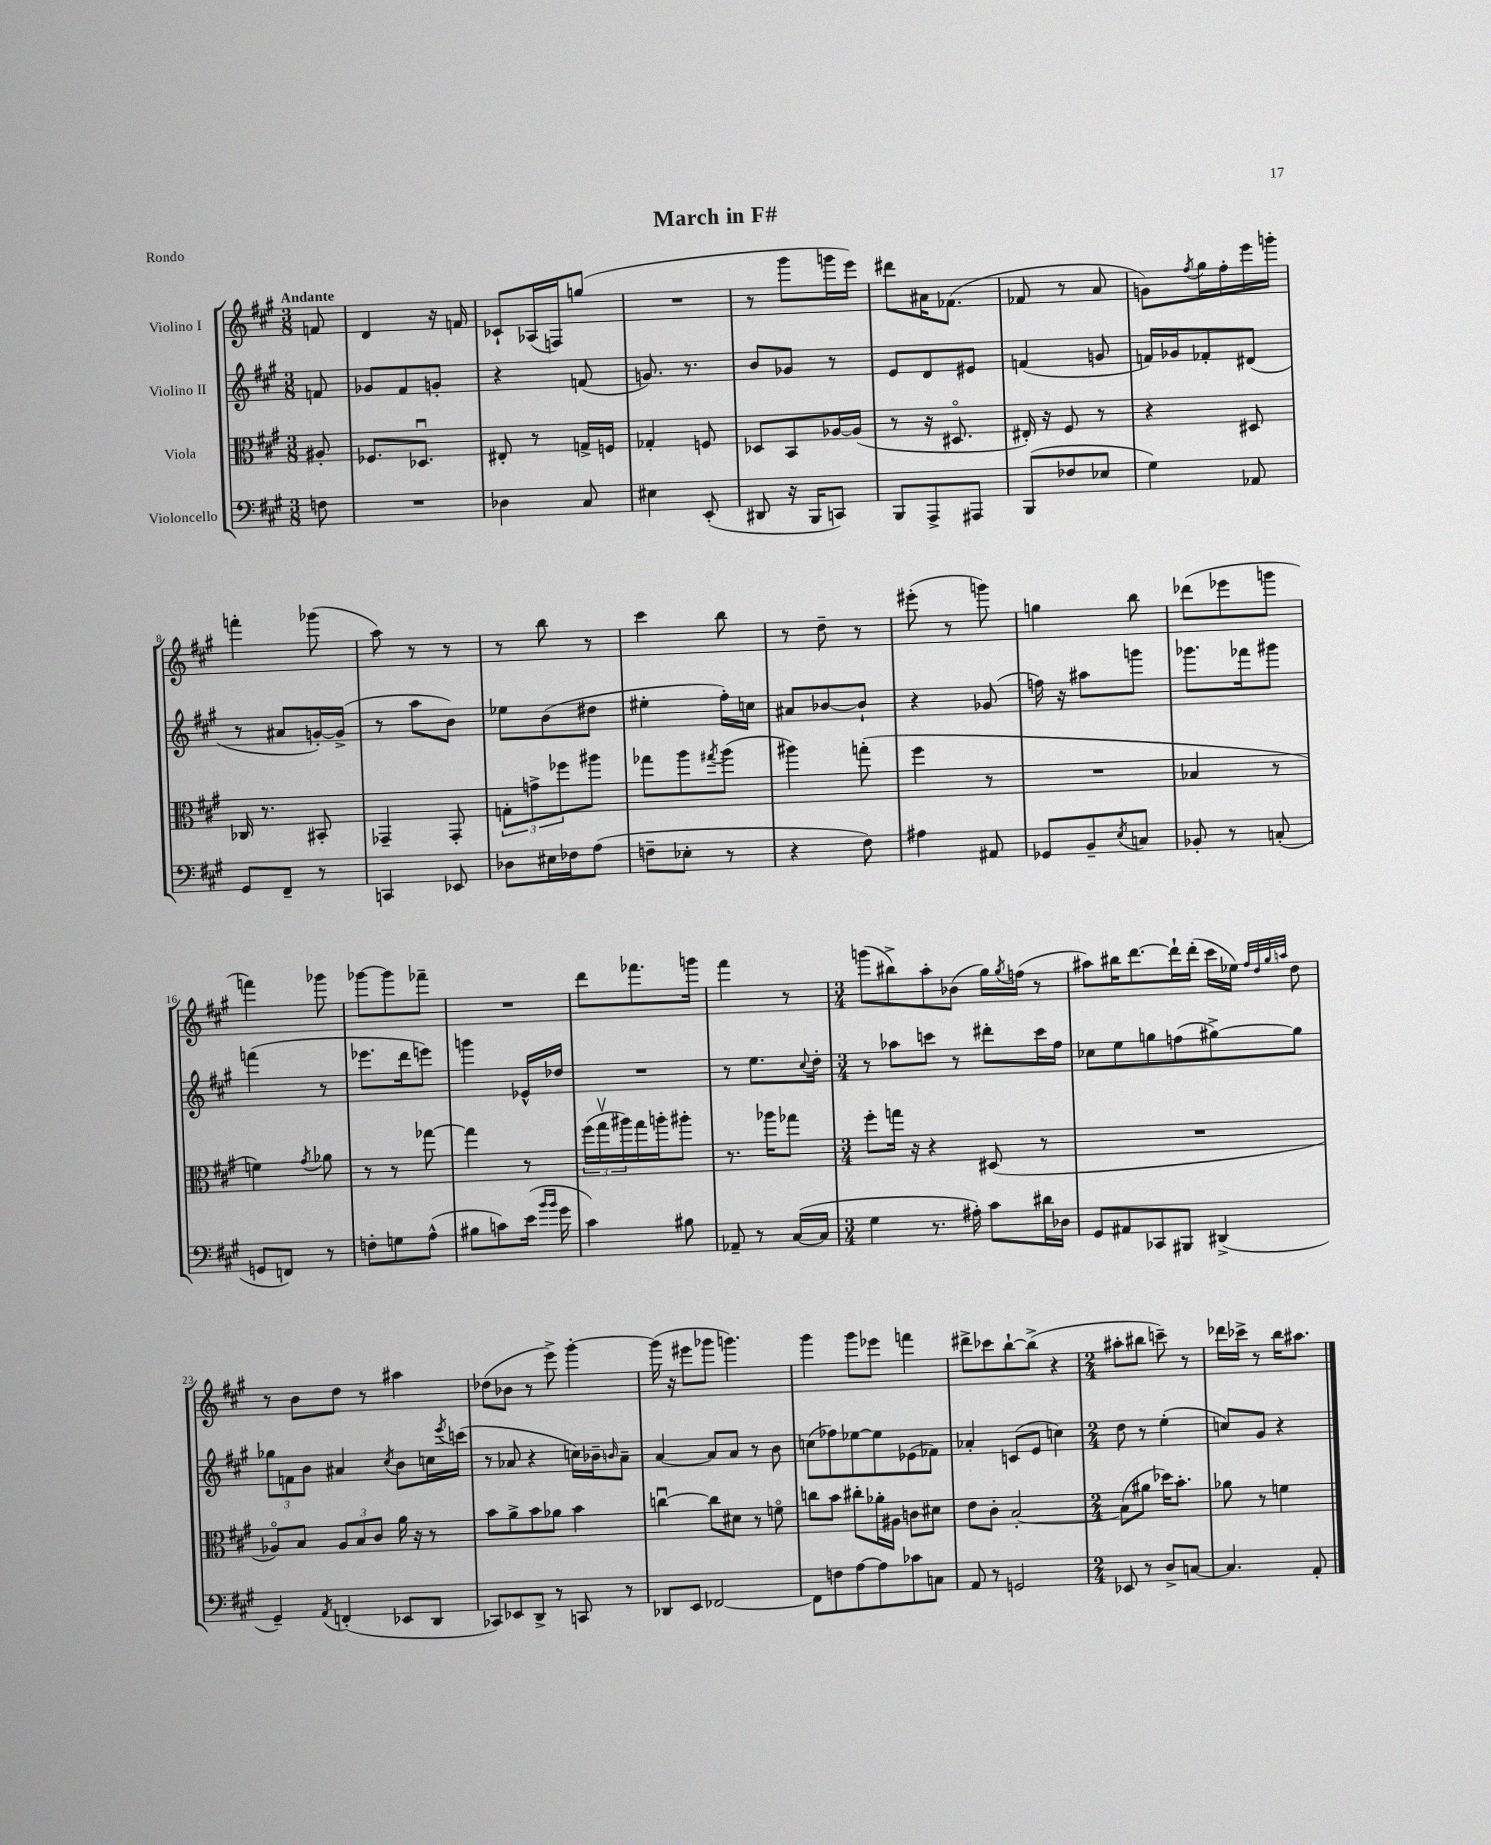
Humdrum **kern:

**kern	**kern	**kern	**kern
*staff4	*staff3	*staff2	*staff1
*clefF4	*clefC3	*clefG2	*clefG2
*k[f#c#g#]	*k[f#c#g#]	*k[f#c#g#]	*k[f#c#g#]
*M3/8	*M3/8	*M3/8	*M3/8
8F	8A#'	8f	8f
=	=	=	=
4.r	8.F-	8g-	4d
.	.	8f#	.
.	8.D-u	.	.
.	.	8g'	16r
.	.	.	16f
=	=	=	=
4D-	8E#'	4r	8c-`
.	8r	.	(16A-
.	.	.	16F)
8C#	16G^	(8f	(8gg
.	16F	.	.
=	=	=	=
4E#	4G-'	8.g)	4.r
.	.	8.r	.
(8EE'	8F	.	.
=	=	=	=
8DD#	8D-	8b	8r
16r	8BB	8g-	8ggg#
16BBB	.	.	.
8CC)	[16A-	8r	16ggg
.	(16A-]	.	16eee)
=	=	=	=
8BBB	8r	8e	8ddd#
8AAA^	16r	8d	16a#
.	8.D#o	.	(8.f-
8AAA#	.	8e#	.
=	=	=	=
(8BBB	16E#')	(4f	8f-
.	16r	.	.
8F-	8F#	.	8r
8E-	8r	8g	8a
=	=	=	=
4G#)	4r	16f)	8g)
.	.	16g-	.
.	.	.	8qff#
.	.	8f-'	16gg#
.	.	.	16ff#'
8AA-	8D#	(8d#	16eee
.	.	.	16ggg'
=	=	=	=
8GG#	16C-	8r	4fff'
.	8.r	.	.
8FF#~	.	8a#	.
8r	8BB#'	[16g')	(8ggg-
.	.	(16g^]	.
=	=	=	=
4CC	4GG-~	8r	8aa)
.	.	8aa	8r
8EE-	8GG-'	8b)	8r
=	=	=	=
8D-	12G'	8ee-	8r
.	12g^	.	.
16E#	.	(8b	8bb
.	12ff-	.	.
16F-	.	.	.
(8A	8aa#	8dd#	8r
=	=	=	=
8F~	8gg-	4ee#'	4ccc#
8E-'	8aa	.	.
.	8qgg#	.	.
8r	(8aa	16ff#')	8bb
.	.	16cc	.
=	=	=	=
4r	4aa#)	8a#	8r
.	.	[8b-	8dd~
8F#)	(8gg'	8b-`]	8r
=	=	=	=
4A#	4ff#	4r	(8eee#'
.	.	.	8r
8AA#	8r	(8g-	8ggg)
=	=	=	=
8GG-	4.r	16ff)	4gg
.	.	16r	.
8BB~	.	8aa#	.
8qE	.	.	.
8C	.	8ggg	8bb
=	=	=	=
8BB-'	4B-	8.ggg-	(8ddd-
8r	.	.	8eee-
.	.	16fff-	.
(8C'	8r	8ggg#	8ggg
=	=	=	=
8GG	4f)	(4fff	4fff)
8FF)	.	.	.
.	8qg#	.	.
8r	8a-	8r	8ggg-
=	=	=	=
8F'	8r	8.eee-	[8ggg-
8G	8r	.	8ggg-]
.	.	16ddd	.
(8A^^	[8gg-	8eee)	8fff-~
=	=	=	=
8B#	4gg-]	4ggg	4.r
8c)	.	.	.
(16e	8r	16e-^^	.
16qqb	.	.	.
16qqb	.	.	.
16g#	.	16dd-	.
=	=	=	=
4c#)	(24ff#	4.r	8ddd
.	24gg#v	.	.
.	24aa#)	.	.
.	16gg#	.	8.fff-
.	16aa'	.	.
8B#	8aa#'	.	.
.	.	.	16ggg
=	=	=	=
8AA-~	8.r	8r	4fff#
8r	.	8.ee	.
.	16aa-	.	.
([16C#	8gg-	.	8r
.	.	8qqcc#	.
16C#]	.	16dd'	.
=	=	=	=
*M3/4	*M3/4	*M3/4	*M3/4
4G#	8ff#'	8r	(8ggg
.	16gg	8aa-	8bb#^)
.	16r	.	.
8.r	4r	8ccc	8aa'
.	.	8r	(8b-
16A#')	.	.	.
8c#	(8D#	8ddd#'	16gg#)
.	.	.	8qgg#
.	.	.	(16ff
16d#	8r	16ccc	8r
16D-	.	16ff#	.
=	=	=	=
8GG#	2.r	8cc-	8aa#)
8AA#	.	8ee	16bb#
.	.	.	[8.ddd
8CC-	.	8gg	.
8BBB#	.	(8ff	16ddd`]
.	.	.	(16ddd'
(4DD#^	.	[8gg#^)	16ccc#
.	.	.	16ee-)
.	.	.	32qqff#
.	.	.	32qqdd
.	.	.	32qqgg#
.	.	.	32qqaa
.	.	8gg#]	8dd
=	=	=	=
4GG#~)	8A-o)	12gg-	8r
.	.	12f	.
.	8B	.	8b
.	.	12b	.
8qAA	.	.	.
(4FF'	12A-	4a#	8dd
.	12B	.	.
.	.	.	8r
.	12c#	.	.
.	.	8qcc#	.
8EE-	16a	8b	4aa#
.	16r	.	.
8DD	8r	16cc	.
.	.	8qeee	.
.	.	(16ccc	.
=	=	=	=
8CC-)	8b	8r	(8dd-
8EE-	8a^	8a-	8b-
8DD^	8b	4r	8r
8r	8a-	.	8eee^)
8CC	4b	16cc)	[4ggg#'
.	.	16b-~	.
.	.	16qqb	.
8r	.	8a-~	.
=	=	=	=
8DD-	[4ccu	[4a	(16ggg#]
.	.	.	16r
8EE	.	.	8eee#
[2FF-	8cc]	8a]	8ggg-
.	8d#	8a	4.ggg)
.	8r	8r	.
.	8fo	8b	.
=	=	=	=
8FF-]	8cc	(8cc	4ggg#
8F	8b	8ff-)	.
[8A	8cc#'	[8ee-	8ggg#
8A]	16a-'	8ee-]	8eee-
.	16A#	.	.
8c-	8c	(8e-	4fff
8C	8d#	8f-)	.
=	=	=	=
8AA	8e	4a-'	8ddd#^
8r	8c#'	.	8ccc-
2GG	[2B'	(8c	[8bb`
.	.	8e	(8bb^]
.	.	4cc)	4r
=	=	=	=
*M2/4	*M2/4	*M2/4	*M2/4
8EE-	(8B]	8dd	8aa#'
8r	8a#	8r	8bb#
8D^	16dd-)	(4ee'	8ccc~)
.	8.b'	.	.
[8C	.	.	8r
=	=	=	=
4.C]	8a-	8cc)	16ddd-
.	.	.	16ccc-^
.	8r	8g#	8r
.	4f	4r	16bb
.	.	.	8.aa#
8AA'	.	.	.
==	==	==	==
*-	*-	*-	*-
